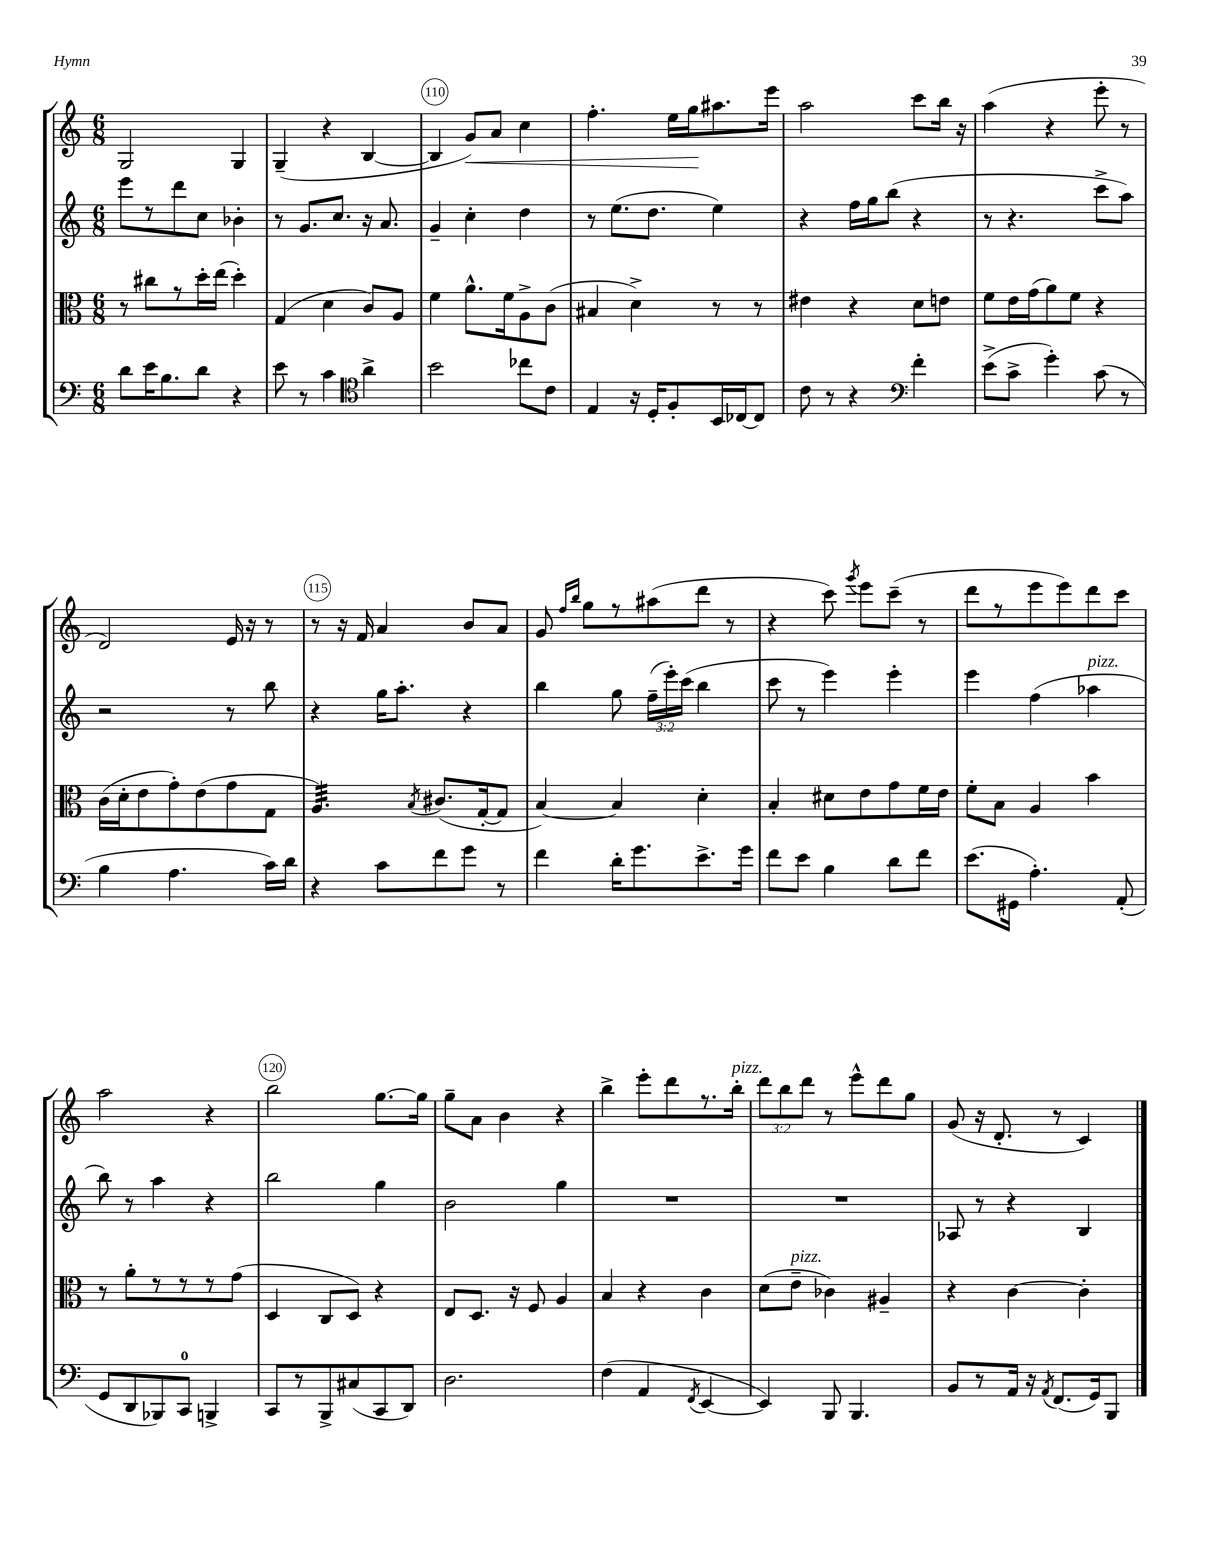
<<
\new StaffGroup <<
\new Staff = "s0" {
    \clef treble \key c \major \numericTimeSignature \time 6/8 \override Staff.TupletNumber.text = #tuplet-number::calc-fraction-text
    \autoBeamOff g2 g4 |
    g4--( r4 b4~ |
    b4 g'8[\<) a'8] c''4 |
    f''4.-. e''16[ g''16\! ais''8. e'''16] |
    a''2 c'''8[ b''16] r16 |
    a''4( r4 e'''8-. r8 |
    d'2) e'16 r16 r8 |
    r8 r16 f'16 a'4 b'8[ a'8] |
    g'8 \grace { f''16[ b''16] } g''8[ r8 ais''8( d'''8] r8 |
    r4 c'''8) \acciaccatura { g'''8 } e'''8[ c'''8]--( r8 |
    d'''8[ r8 e'''8 e'''8) d'''8 c'''8] |
    a''2 r4 |
    b''2 g''8.[~ g''16] |
    g''8[-- a'8] b'4 r4 |
    b''4-> e'''8[-. d'''8 r8. b''16]-.^\markup { \italic "pizz." } |
    \tuplet 3/2 { d'''8[ b''8 d'''8] } r8 e'''8[-^ d'''8 g''8] |
    g'8( r16 d'8.-. r8 c'4) \bar "|." |
}
\new Staff = "s1" {
    \clef treble \key c \major \numericTimeSignature \time 6/8 \override Staff.TupletNumber.text = #tuplet-number::calc-fraction-text
    \autoBeamOff e'''8[ r8 d'''8 c''8] bes'4-. |
    r8 g'8.[ c''8.] r16 a'8. |
    g'4-- c''4-. d''4 |
    r8 e''8.[( d''8.] e''4) |
    r4 f''16[ g''16 b''8]( r4 |
    r8 r4. c'''8[-> a''8]) |
    r2 r8 b''8 |
    r4 g''16[ a''8.]-. r4 |
    b''4 g''8 \tuplet 3/2 { f''16[--( e'''16-.) c'''16]( } b''4 |
    c'''8 r8 e'''4) e'''4-. |
    e'''4 f''4( aes''4^\markup { \italic "pizz." } |
    b''8) r8 a''4 r4 |
    b''2 g''4 |
    b'2 g''4 |
    R2. |
    R2. |
    aes8 r8 r4 b4 \bar "|." |
}
\new Staff = "s2" {
    \clef alto \key c \major \numericTimeSignature \time 6/8
    \autoBeamOff r8 cis''8[ r8 d''16-. e''16]( d''4-.) |
    g4( d'4 c'8[) a8] |
    f'4 a'8.[-^ f'16 a8-> c'8]( |
    bis4 d'4->) r8 r8 |
    eis'4 r4 d'8[ e'8] |
    f'8[ e'16 g'16( a'8) f'8] r4 |
    c'16[( d'16-. e'8 g'8-.) e'8( g'8 g8] |
    a4.:32) \acciaccatura { b8 } cis'8.[( g16~-. g8] |
    b4~) b4 d'4-. |
    b4-. dis'8[ e'8 g'8 f'16 e'16] |
    f'8[-. b8] a4 b'4 |
    r8 a'8[-. r8 r8 r8 g'8]( |
    d4 c8[ d8]) r4 |
    e8[ d8.] r16 f8 a4 |
    b4 r4 c'4 |
    d'8[( e'8]--^\markup { \italic "pizz." } ces'4) ais4-- |
    r4 c'4~ c'4-. \bar "|." |
}
\new Staff = "s3" {
    \clef bass \key c \major \numericTimeSignature \time 6/8
    \autoBeamOff d'8[ e'16 b8. d'8] r4 |
    e'8 r8 c'4 \clef tenor a'4-> |
    b'2 ces''8[ c'8] |
    e4 r16 d16[-. f8-. b,16 ces16~ ces8] |
    c'8 r8 r4 \clef bass f'4-. |
    e'8[->( c'8]-> g'4-.) c'8( r8 |
    b4 a4. c'16[) d'16] |
    r4 c'8[ f'8 g'8] r8 |
    f'4 d'16[-. g'8. e'8.-> g'16] |
    f'8[ e'8] b4 d'8[ f'8] |
    e'8.[( gis,16] a4.-.) a,8-.( |
    g,8[ d,8 bes,,8) c,8]-0 b,,4-> |
    c,8[ r8 b,,8-> cis8( c,8 d,8]) |
    d2. |
    f4( a,4 \acciaccatura { f,8 } e,4~ |
    e,4) b,,8 b,,4. |
    b,8[ r8 a,16] r16 \acciaccatura { a,8 } f,8.[( g,16) b,,8] \bar "|." |
}
>>
>>
\layout { \context { \Score currentBarNumber = #108 \override BarNumber.break-visibility = ##(#f #t #t) barNumberVisibility = #(every-nth-bar-number-visible 5) \override BarNumber.stencil = #(make-stencil-circler 0.1 0.3 ly:text-interface::print) } }
